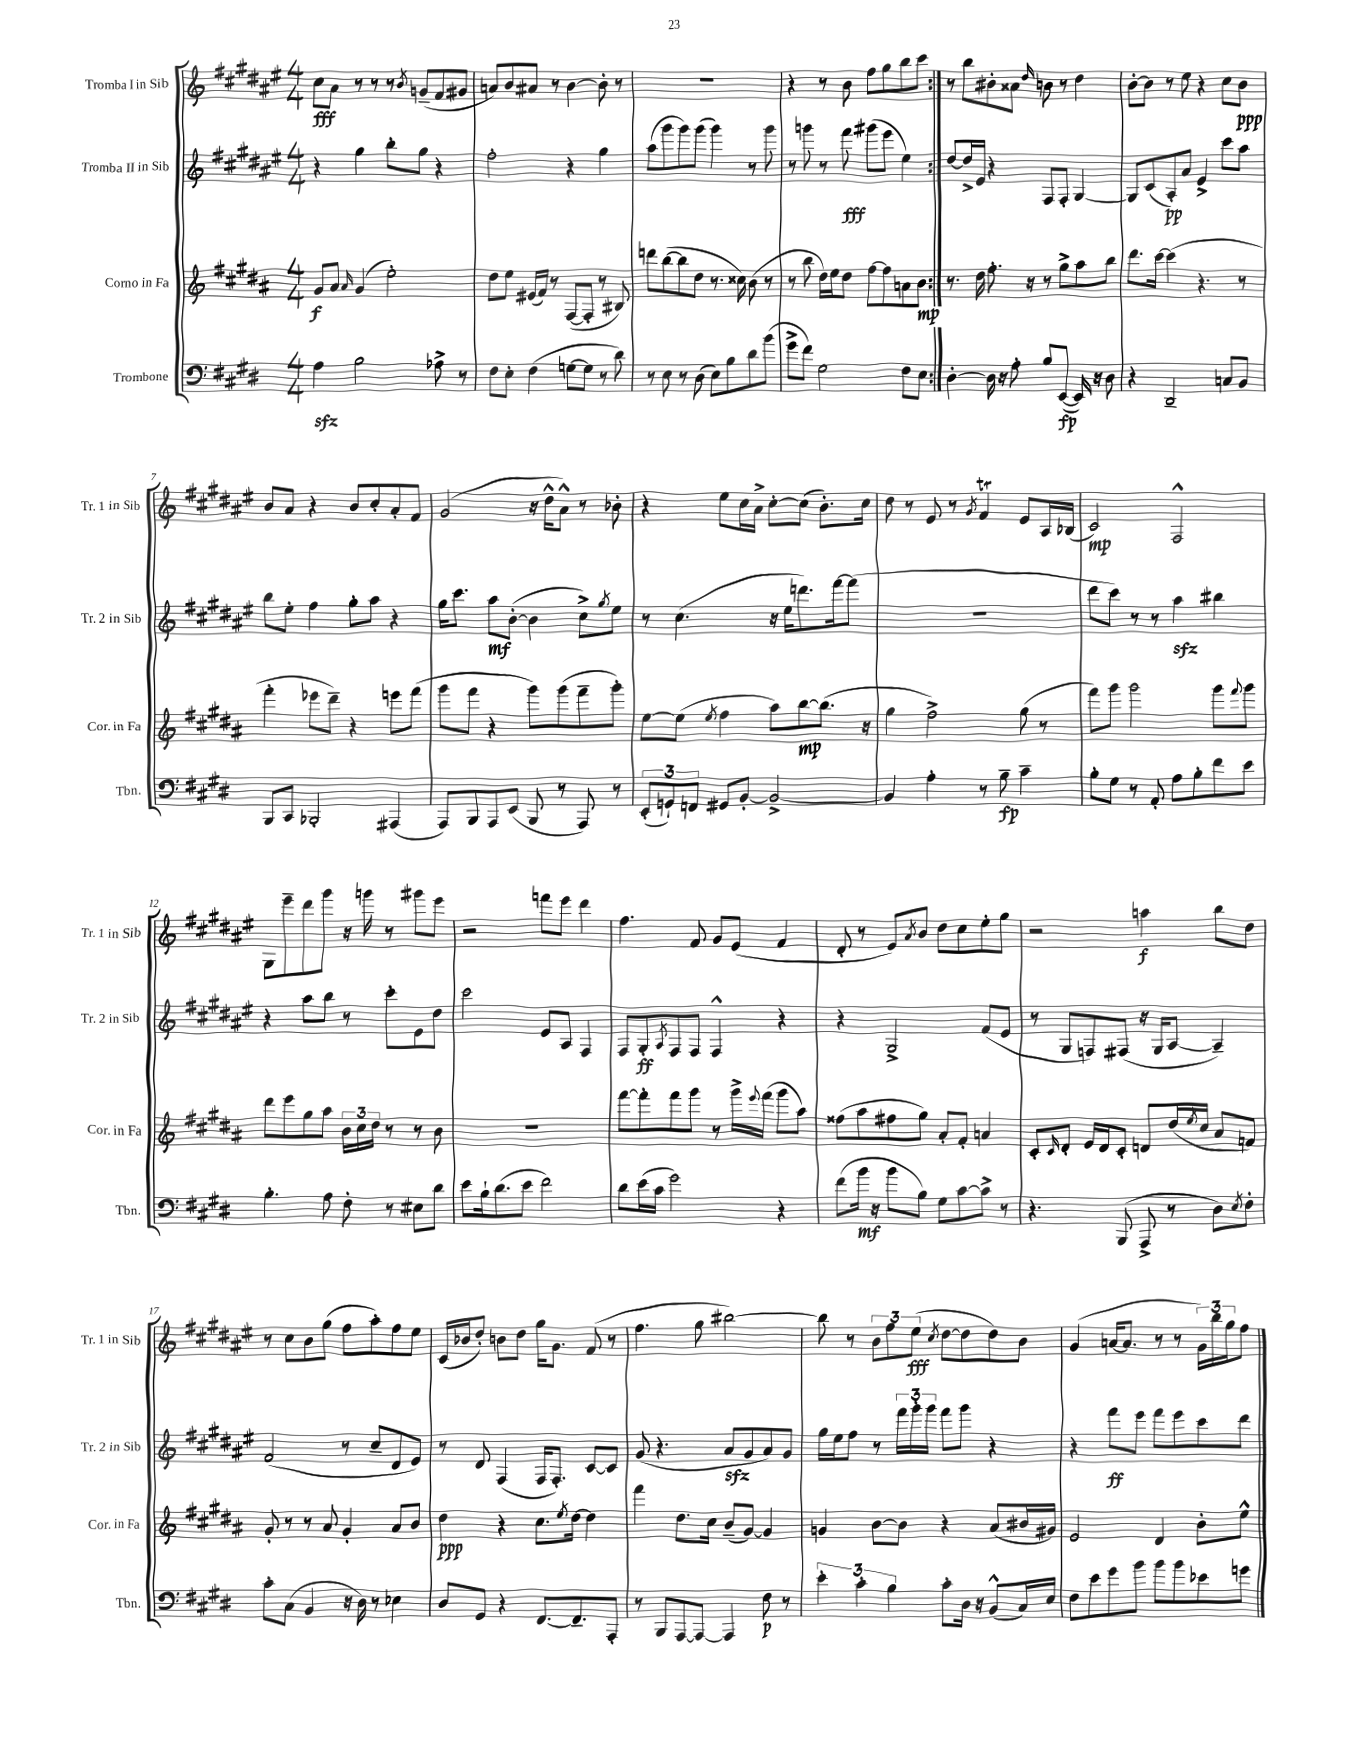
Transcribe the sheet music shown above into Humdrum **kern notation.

**kern	**kern	**kern	**kern
*staff4	*staff3	*staff2	*staff1
*clefF4	*clefG2	*clefG2	*clefG2
*k[f#c#g#d#]	*k[f#c#g#d#a#]	*k[f#c#g#d#a#e#]	*k[f#c#g#d#a#e#]
*M4/4	*M4/4	*M4/4	*M4/4
4A\	8g#/L	4r	8cc#\L
.	8a#/J	.	8a#\J
.	16qqa#/	.	.
2B\	(4g#/	4gg#\	8r
.	.	.	8r
.	2ee'\)	8bb'\L	8r
.	.	.	8qb/
.	.	8gg#\J	(8g~/L
8A-^\	.	4r	8f#/
8r	.	.	8g#/J
=	=	=	=
8F#\L	8dd#\L	2ff#'\	8a/L)
8E'\J	8ee\J	.	8b/
(4F#\	(16e#/LL	.	8a#/J
.	16f#/JJ)	.	.
.	8r	.	8r
[8G\L	([8F#/L	4r	[4b\
8G\]J	8F#'/]J	.	.
8r	8r	4gg#\	8b'\]
8d#\)	8B#/)	.	8r
=	=	=	=
8r	8ddd\L	(8aa#\L	1r
8E\	([8bb\	8ggg#\	.
8r	8bb\]	8ggg#\)	.
(8D#\	8dd#\J	(8ggg#\J	.
8E\L)	8.r	4ggg#\)	.
8B\	.	.	.
.	16cc##\)	.	.
8d#\	(8b\	8r	.
(8b\J	8r	8ggg#\	.
=	=	=	=
8g#^\L	8r	8r	4r
8f#\J)	8bb\	8ggg\	.
2G#\	16dd#\LL)	8r	8r
.	16ee\J	.	.
.	8dd#\J	8fff#\	8b\
.	[8ff#\L	(8ggg#\L	8ff#\L
.	8ff#\]	8eee#\J	8gg#\
8F#\L	8a\	4ee#\)	8bb\
8E\J	8b\J	.	8ccc#\J
=:|!	=:|!	=:|!	=:|!
[4D#'\	8.r	[8dd#/L	8r
.	.	16dd#^/]L	8bb\L
.	16dd#\	16e#/JJ	.
16D#\]	8.ff#'\	4r	8b#'\
16r	.	.	.
8A'\	.	.	8a##\J
.	16r	.	.
.	.	.	16qqdd#/
8B/L	8r	8F#/L	8b\
([8EE/J	8gg#^\L	8F#'/J	8r
16EE/])	8aa#\	[4G#/	4dd#\
16r	.	.	.
8D#\	8bb\J	.	.
=	=	=	=
4r	8.ddd#\L	8G#/]L	[8b'\L
.	.	(8c#/	8b\]J
.	[16ccc#\Jk	.	.
2DD#~/	(4ccc#\]	8A#'/)	8r
.	.	8a#/J	8ee#\
.	4.r	4e#^/	4r
8C/L	.	8ccc#\L	8cc#\L
8BB/J	8r	8aa#\J	8b\J
=	=	=	=
8BBB/L	4fff#'\	8bb\L	8b/L
8CC#/J	.	8ee#'\J	8a#/J
2BBB-'/	8eee-\L	4ff#\	4r
.	8ddd#~\J)	.	.
.	4r	8gg#'\L	8b/L
.	.	8aa#\J	8cc#'/
(4AAA#/	8eee\L	4r	8a#'/
.	(8fff#\J	.	8f#/J
=	=	=	=
8AAA/L)	8ggg#\L	16gg#\LK	(2g#/
.	.	8.ccc#\J	.
8BBB/	8fff#\J	.	.
8AAA/	4r	8aa#\L	.
(8EE/J	.	([8b'\J	.
8BBB/	8ggg#\L)	4b\]	16r
.	.	.	16dd#^^\LK
8r	(8ggg#\	.	8a#^^\J)
8AAA/)	8fff#~\	8cc#^\L)	8r
.	.	8qgg#/	.
8r	8ggg#'\J)	8ee#\J	8b-'\
=	=	=	=
(12EE'/L	[8ee\L	8r	4r
12GG`/)	.	.	.
.	(8ee\]J	(4.cc#\	.
12FF/J	.	.	.
.	8qee/	.	.
8GG#/L	4ff#\	.	8ee#\L
[8BB'/J	.	.	16cc#\L
.	.	.	16a#^\JJ
2BB^/_	8aa#\L)	16r	[8cc#'\L
.	.	16ee#\LK	.
.	[8bb\	8.ddd\)	(8cc#\]J
.	(8.bb\]J	.	8.b'\L)
.	.	[16fff#\k	.
.	.	(8fff#\]J	.
.	16r	.	16cc#\Jk
=	=	=	=
4BB/]	4gg#\	1r	8dd#\
.	.	.	8r
4A'\	2ff#^\)	.	8e#/
.	.	.	8r
.	.	.	8qg#/
8r	.	.	4f#/
8B~\	.	.	.
4c#~\	(8gg#\	.	8e#/L
.	8r	.	16A#/L
.	.	.	(16B-/JJ
=	=	=	=
8B'\L	8fff#\L)	8ddd#\L	2c#/)
8G#\J	8ggg#\J	8ccc#\J)	.
8r	2ggg#\	8r	.
8AA'/	.	8r	.
8A\L	.	4aa#\	2F#^^/
8B'\	.	.	.
8f#\	8ggg#\L	4bb#\	.
.	8qqfff#/	.	.
8e\J	8ggg#\J	.	.
=	=	=	=
4.B'\	8ddd#\L	4r	8G#\L
.	8eee\	.	8eee#~\
.	8gg#\	8aa#\L	8ddd#\
8A\	8aa#\J	8bb\J	8ggg#\J
8F#'\	24b\LL	8r	16r
.	24cc#\	.	.
.	.	.	16ggg\
.	24dd#\JJ	.	.
8r	8r	8ccc#'\L	8r
8E#\L	8r	8e#\	8ggg#\L
8d#\J	8b\	8dd#\J	8eee#\J
=	=	=	=
8e\L	1r	2ccc#\	2r
16B`\k	.	.	.
(8.d#\	.	.	.
8e\J	.	.	.
2f#\)	.	8e#/L	8fff\L
.	.	8A#/J	8eee#\J
.	.	4F#/	4ddd#\
=	=	=	=
8d#\L	[8fff#\L	8F#/L	4.ff#\
(16e\L	8fff#'\]	8G#'/	.
16c#\JJ	.	.	.
.	.	8qA#/	.
2g#\)	8fff#\	8F#/	.
.	8ggg#\J	8F#/J	8f#/
.	8r	4F#^^/	8g#/L
.	16ggg#^\LL	.	(8e#/J
.	8qqeee/	.	.
.	(16fff#\JJ	.	.
4r	8ggg#\L	4r	4f#/
.	8aa#\J)	.	.
=	=	=	=
(8f#\L	(8ff##\L	4r	8d#'/
16b\Jk	8aa#\	.	8r
16r	.	.	.
8b\L	8ff#\	2G#^/	8e#/L)
.	.	.	8qa#/
8B\J)	8gg#\J)	.	8b/J
8G#\L	8a#'/L	.	8dd#\L
[8c#\	8f#'/J	.	8cc#\
8c#^\]J	4a/	(8f#/L	8ee#'\
8r	.	8e#/J	8gg#\J
=	=	=	=
4.r	8c#'/L	8r	2r
.	16qqc#/	.	.
.	8d#'/J	8G#/L	.
.	16e/LL	8F/)	.
.	16d#/J	.	.
(8BBB/	8c#'/J	(8F#/J	.
8AAA^/	8d/L	16r	4aa\
.	.	16G#/LK	.
8r	(16dd#/L	[8A#/J	.
.	8qee/	.	.
.	16cc#/JJ	.	.
8D#\L)	8a#/L	4A#~/])	8bb\L
8qE/	.	.	.
8F#'\J	8f/J)	.	8dd#\J
=	=	=	=
8c#'\L	8g#'/	(2f#/	8r
(8C#\J	8r	.	8cc#\L
4BB/	8r	.	8b\
.	8a#/	.	(8gg#\J
16r	4g#'/	8r	8ff#\L
16D#\)	.	.	.
8r	.	8cc#~/L	8aa#'\)
4E-\	8a#/L	8d#/	8ff#\
.	8b/J	8e#/J)	8ee#\J
=	=	=	=
8D#/L	4dd#\	8r	(16c#/LL
.	.	.	16b-/J
8GG#/J	.	8d#/	8dd#'/J)
4r	4r	(4F#/	8b\L
.	.	.	8dd#\J
[8.FF#/L	8.cc#\L	16F#/LK	16gg#\LK
.	.	8.F#'/J)	8.g#\J
.	8qee/	.	.
8.FF#~/]	[16dd#\Jk	.	.
.	4dd#\]	[8c#/L	(8f#/
8AAA'/J	.	8c#/]J	8r
=	=	=	=
8r	4fff#\	(8g#/	4.ff#\
8BBB/L	.	4.r	.
[8AAA/	8.dd#\L	.	.
8AAA/_J	.	.	8gg#\
.	16cc#\Jk	.	.
4AAA/]	(8b~/L	8a#/L	[2bb#\)
.	[8g#/J)	8g#/	.
8F#\	4g#/]	8a#/)	.
8r	.	8g#/J	.
=	=	=	=
6e'\	4g/	16gg#\LL	8bb#\]
.	.	16ee#\J	.
.	.	8ff#\J	8r
6c#'\	.	.	.
.	[8b\L	8r	12b\L
6B\	.	.	12ff#\
.	8b\]J	24fff#\LL	.
.	.	24ggg#'\	(12ee#\J
.	.	24ggg#\JJ	.
.	.	.	8qcc#/
8c#'\L	4r	8fff#\L	[8dd#\L
16D#\Jk	.	8ggg#\J	8dd#\]
16r	.	.	.
(8BB^^/L	(8a#/L	4r	8dd#\)
16C#/L)	16b#/L	.	8b\J
16E/JJ	16g#/JJ)	.	.
=	=	=	=
8F#\L	2e/	4r	(4g#/
8e\	.	.	.
8g#\	.	8fff#\L	[16a/LK
.	.	.	8.a/]J
8b\J	.	8eee#\J	.
8b\L	4d#/	8fff#\L	8r
8b\	.	8eee#\	8r
8e-\	8b'\L	8ccc#\	24g#\LL)
.	.	.	24bb\
.	.	.	24gg#\J
8g\J	8ee^^\J	8ddd#\J	8ff#\J
==	==	==	==
*-	*-	*-	*-
